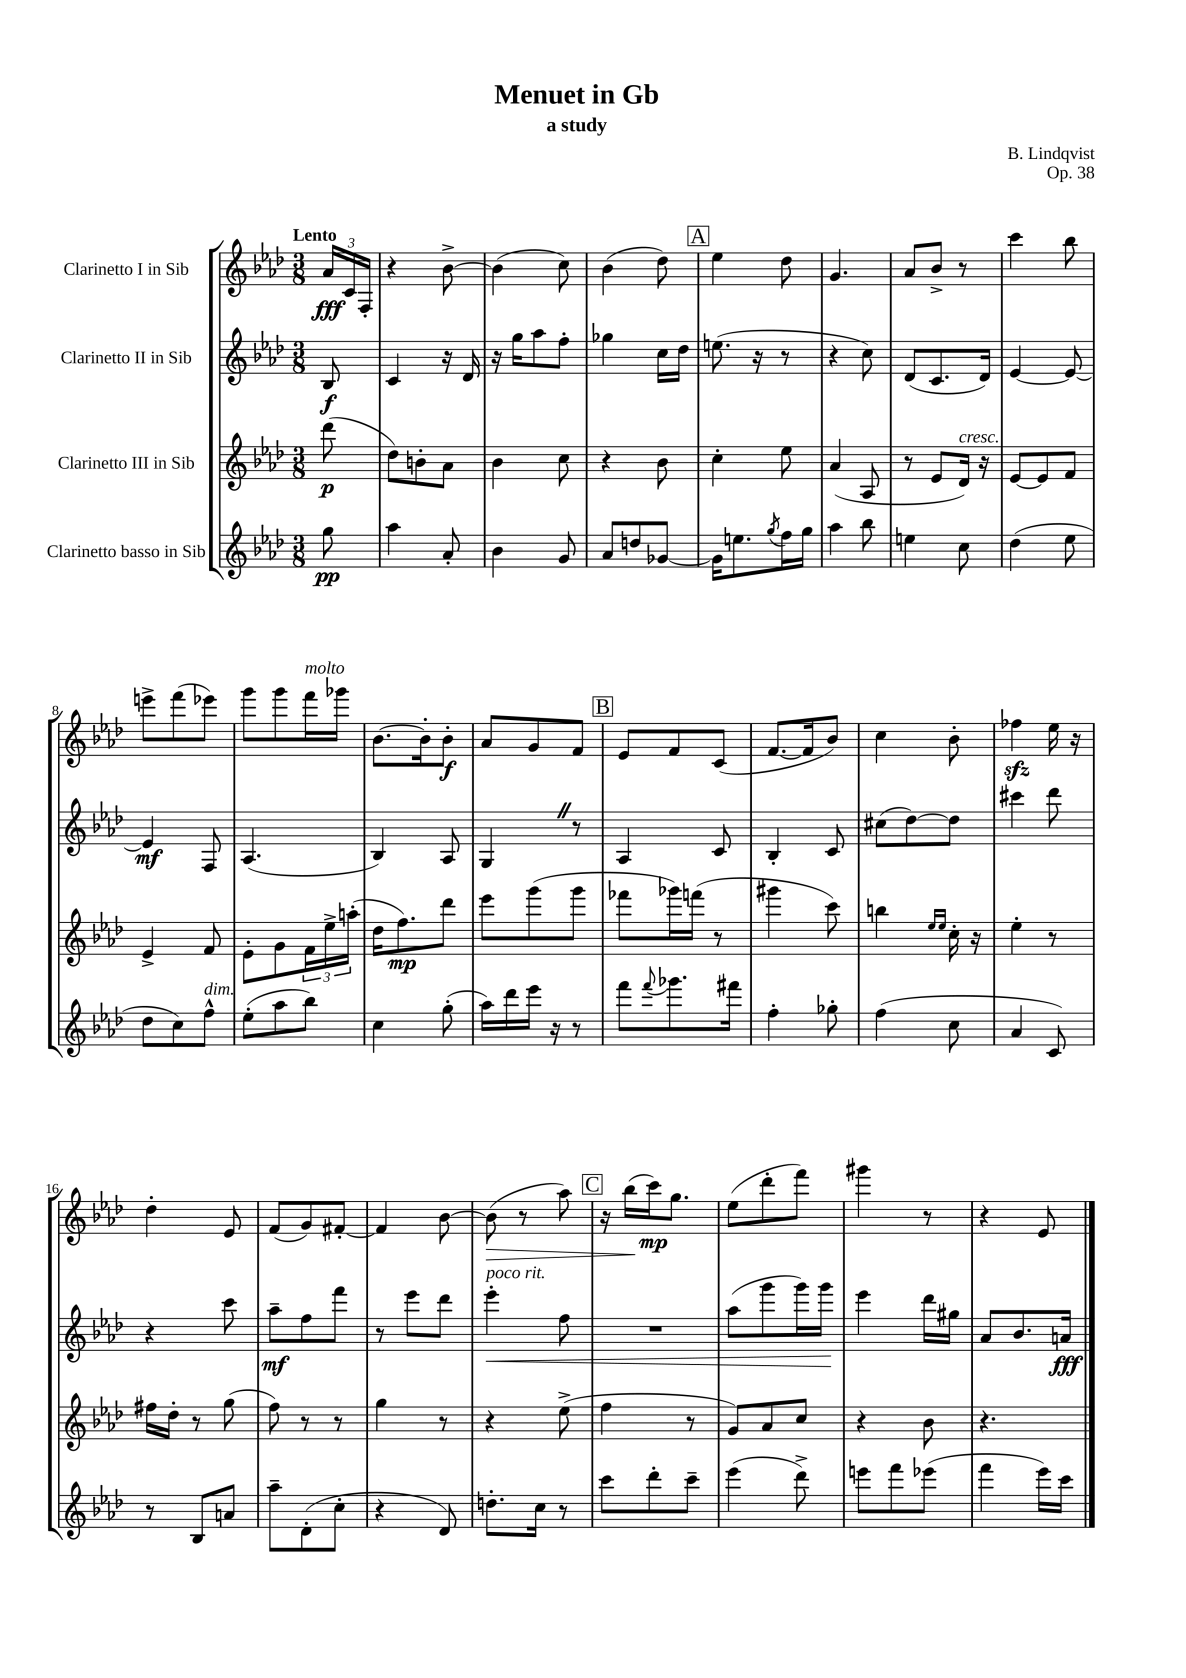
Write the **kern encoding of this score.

**kern	**kern	**kern	**kern
*staff4	*staff3	*staff2	*staff1
*clefG2	*clefG2	*clefG2	*clefG2
*k[b-e-a-d-]	*k[b-e-a-d-]	*k[b-e-a-d-]	*k[b-e-a-d-]
*M3/8	*M3/8	*M3/8	*M3/8
8gg	(8ddd-	8B-	24a-
.	.	.	24c
.	.	.	24F'
=	=	=	=
4aa-	8dd-)	4c	4r
.	8b'	.	.
8a-'	8a-	16r	[8b-^
.	.	16d-	.
=	=	=	=
4b-	4b-	16r	(4b-]
.	.	16gg	.
.	.	8aa-	.
8g	8cc	8ff'	8cc)
=	=	=	=
8a-	4r	4gg-	(4b-
8dd	.	.	.
[8g-	8b-	16cc	8dd-)
.	.	16dd-	.
=	=	=	=
16g-]	4cc'	(8.ee	4ee-
8.ee	.	.	.
.	.	16r	.
8qgg	.	.	.
16ff	8ee-	8r	8dd-
16gg	.	.	.
=	=	=	=
4aa-	(4a-	4r	4.g
8bb-	8A-	8cc)	.
=	=	=	=
4ee	8r	(8d-	8a-
.	8e-	8.c	8b-^
8cc	16d-)	.	8r
.	16r	16d-)	.
=	=	=	=
(4dd-	[8e-	[4e-	4ccc
.	8e-]	.	.
8ee-	8f	8e-_	8bb-
=	=	=	=
8dd-	4e-^	4e-]	8eee^
8cc)	.	.	(8fff
8ff^^	8f	8F	8eee-)
=	=	=	=
(8ee-'	8e-'	(4.A-	8ggg
8aa-	8g	.	8ggg
8bb-)	24f	.	16fff
.	24ee-^	.	.
.	.	.	16ggg-
.	(24aa'	.	.
=	=	=	=
4cc	16dd-	4B-)	[8.b-
.	8.ff)	.	.
.	.	.	16b-']
(8gg'	8ddd-	8A-	8b-'
=	=	=	=
16aa-)	8eee-	4G	8a-
16ddd-	.	.	.
16eee-	(8ggg	.	8g
16r	.	.	.
8r	8ggg	8r	8f
=	=	=	=
8fff	8fff-	4A-	8e-
8qqfff	.	.	.
8.ggg-	16ggg-)	.	8f
.	(16fff	.	.
.	8r	8c	(8c
16fff#	.	.	.
=	=	=	=
4ff'	4ggg#	4B-'	[8.f
.	.	.	16f]
8gg-'	8ccc)	8c	8b-)
=	=	=	=
(4ff	4bb	(8cc#	4cc
.	.	[8dd-)	.
.	16qqee-	.	.
.	16qqee-	.	.
8cc	16cc'	8dd-]	8b-'
.	16r	.	.
=	=	=	=
4a-	4ee-'	4ccc#	4ff-
8c)	8r	8ddd-	16ee-
.	.	.	16r
=	=	=	=
8r	16ff#	4r	4dd-'
.	16dd-'	.	.
8B-	8r	.	.
8a	(8gg	8ccc	8e-
=	=	=	=
8aa-~	8ff)	8aa-~	(8f
(8d-'	8r	8ff	8g)
8cc'	8r	8fff	[8f#'
=	=	=	=
4r	4gg	8r	4f#]
.	.	8eee-	.
8d-)	8r	8ddd-	[8b-
=	=	=	=
8.dd'	4r	4eee-'	(8b-]
.	.	.	8r
16cc	.	.	.
8r	(8ee-^	8ff	8aa-)
=	=	=	=
8ccc	4ff	4.r	16r
.	.	.	(16bb-
8ddd-'	.	.	16ccc)
.	.	.	8.gg
8ccc~	8r	.	.
=	=	=	=
(4eee-	8g)	(8aa-	(8ee-
.	8a-	8ggg	8ddd-'
8ddd-^)	8cc	16ggg)	8fff)
.	.	16ggg	.
=	=	=	=
8eee	4r	4eee-	4ggg#
8fff	.	.	.
(8eee-	8b-	16ddd-	8r
.	.	16gg#	.
=	=	=	=
4fff	4.r	8a-	4r
.	.	8.b-	.
16eee-)	.	.	8e-
16ccc	.	16a	.
==	==	==	==
*-	*-	*-	*-
